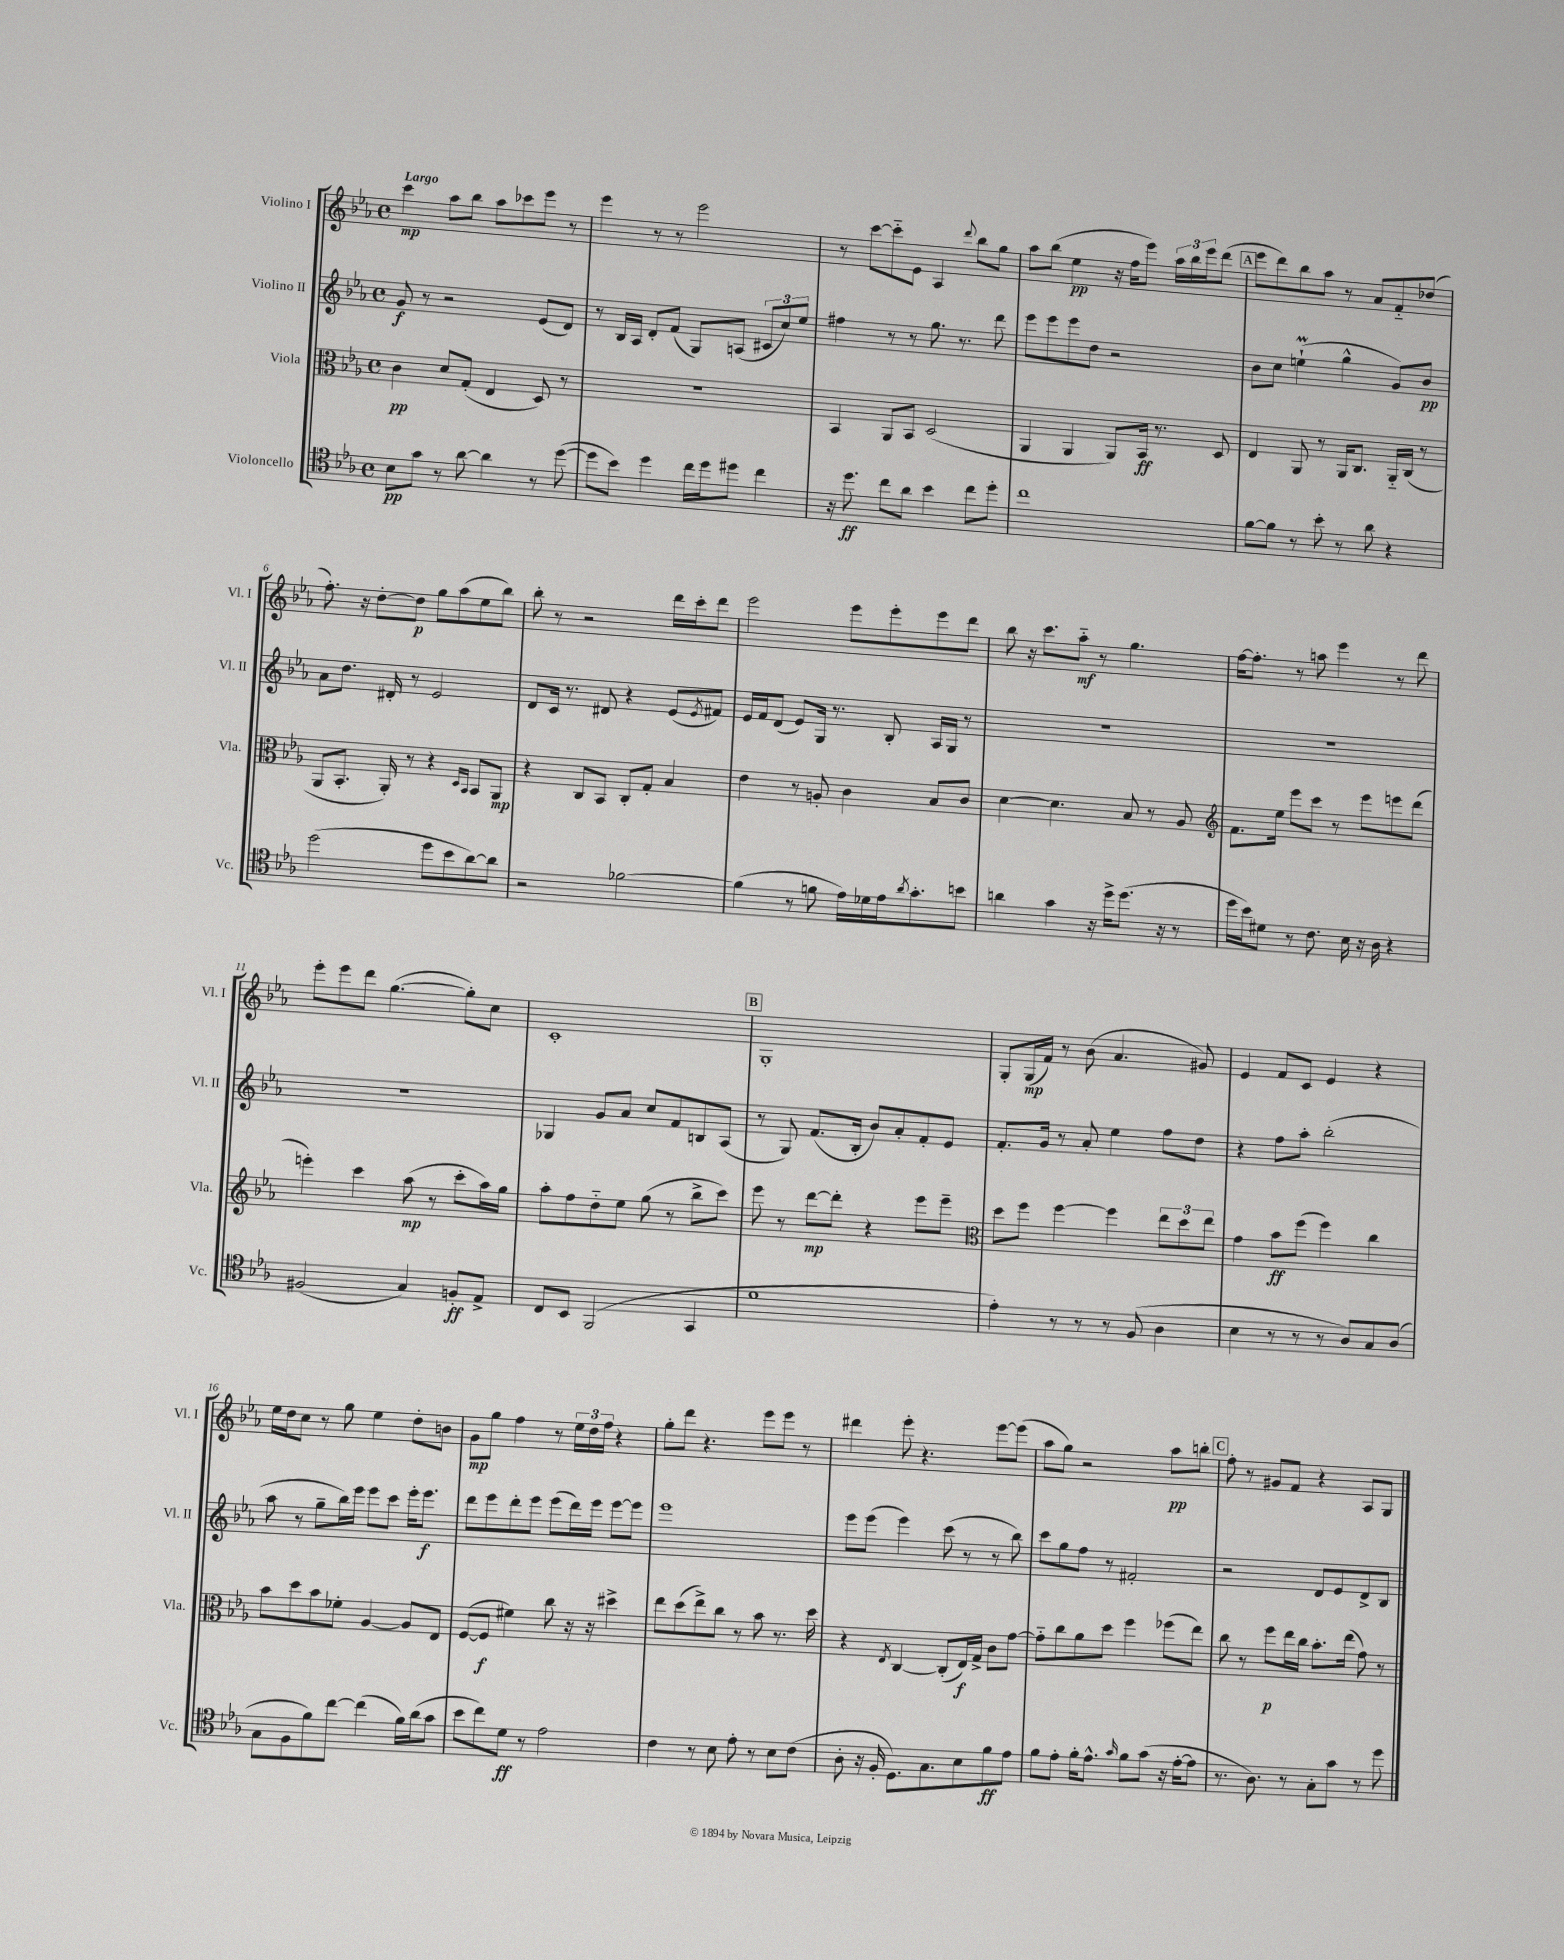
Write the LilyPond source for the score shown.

<<
\new StaffGroup <<
\new Staff = "s0" \with { instrumentName = "Violino I" shortInstrumentName = "Vl. I" } {
    \clef treble \key ees \major \defaultTimeSignature \time 4/4 \tempo "Largo"
    c'''4\mp aes''8 bes''8 aes''8 ces'''8 ees'''8 r8 |
    ees'''4 r8 r8 ees'''2 |
    r8 c'''8~ c'''8-_ ees'8 aes4 \appoggiatura { d'''8 } bes''8 g''8 |
    aes''8 bes''8( ees''4\pp r16 f''16 ees'''8) \tuplet 3/2 { aes''16 bes''16 ees'''16 } d'''8( |
    \mark \markup { \box "A" } ees'''8 d'''8) bes''8 aes''8 r8 aes'8 f'8-_ des''8( |
    f''8.-.) r16 d''8~-. d''8\p g''8 aes''8( ees''8 bes''8) |
    bes''8-. r8 r2 d'''16 c'''16-. d'''8 |
    ees'''2 ees'''8 ees'''8-. ees'''8 d'''8 |
    bes''8 r16 c'''8. aes''8-_\mf r8 g''4. |
    f''16~ f''8.-. r8 a''8 ees'''4 r8 d'''8 |
    ees'''8-. ees'''8 d'''8 g''4.~( g''8-.) c''8 |
    c'1-. |
    \mark \markup { \box "B" } g1-. |
    g8-. g16\mp( f'16) r8 bes'8( aes'4. gis'8) |
    ees'4 f'8 c'8 ees'4 r4 |
    ees''16 d''16 c''8 r8 g''8 ees''4 d''8-. b'8 |
    g'8\mp g''8 f''4 r8 \tuplet 3/2 { ees''16 d''16 f''16 } r4 |
    g''8-. d'''8 r4. ees'''8 ees'''8 r8 |
    dis'''4 ees'''8-. r4. ees'''8~ ees'''8( |
    aes''8 g''8) r2 aes''8\pp b''8-. |
    \mark \markup { \box "C" } f''8-. r8 gis'8 f'8 r4 aes8 g8 \bar "|." |
}
\new Staff = "s1" \with { instrumentName = "Violino II" shortInstrumentName = "Vl. II" } {
    \clef treble \key ees \major \defaultTimeSignature \time 4/4
    g'8\f r8 r2 ees'8( d'8) |
    r8 bes16 aes16 d'8-. f'8( g8) a8( \tuplet 3/2 { cis'8 c''8) ees''8 } |
    fis''4 r8 r8 g''8. r8. d'''8 |
    ees'''8 ees'''8 ees'''8 d''8 r2 |
    \mark \markup { \box "A" } bes'8 c''8 e''4-!\prall( g''4-^ g'8) bes'8\pp |
    aes'8 d''8. dis'16-. r8 ees'2 |
    d'8 c'16 r8. dis'8 r4 ees'8( \acciaccatura { ees'8 } fis'8) |
    ees'16 f'16 d'8( ees'8) g16 r8. bes8-. aes16 g16 r8 |
    R1 |
    R1 |
    R1 |
    ges4 g'8 aes'8 c''8 f'8 b8 aes8( |
    \mark \markup { \box "B" } r8 g8) f'8.( bes16-. bes'8) aes'8-. f'8-. ees'8 |
    f'8.-. g'16 r8 aes'8-. ees''4 f''8 d''8 |
    r4 f''8 aes''8-. bes''2-.( |
    aes''8 r8 g''8-- bes''16) ees'''16 ees'''8 c'''8 ees'''16-. ees'''8.\f |
    d'''8 ees'''8 d'''8-. ees'''8 ees'''8( d'''16) ees'''16 ees'''8~ ees'''8 |
    ees'''1 |
    ees'''8 ees'''8( ees'''4) c'''8( r8 r8 bes''8) |
    c'''8 g''8 f''8 r8 fis'2-. |
    \mark \markup { \box "C" } r2 d'8 ees'8 d'8-> bes8 \bar "|." |
}
\new Staff = "s2" \with { instrumentName = "Viola" shortInstrumentName = "Vla." } {
    \clef alto \key ees \major \defaultTimeSignature \time 4/4
    c'4\pp d'8 g8-.( ees4 d8) r8 |
    r1 |
    bes,4 aes,8 bes,8 d2( |
    aes,4 aes,4 aes,8) bes,16\ff r8. d8 |
    \mark \markup { \box "A" } ees4 aes,8 r8 aes,16 c8. aes,16-_ c16( r8 |
    aes,8 bes,8.-. aes,16-.) r8 r4 \grace { d16 bes,16 } bes,8 aes,8\mp |
    r4 c8 bes,8 c8-. g8-. bes4 |
    ees'4 r8 a8-. c'4 bes8 c'8 |
    d'4~ d'4. bes8 r8 aes8 |
    \clef treble f'8. ees''16 ees'''8 c'''8 r8 ees'''8 e'''8 d'''8( |
    e'''4-.) c'''4 aes''8\mp( r8 c'''8-. aes''16) g''16 |
    aes''8-. f''8 d''8-_ ees''8 g''8( r8 bes''8-> c'''8) |
    \mark \markup { \box "B" } ees'''8 r8 d'''8~\mp d'''8-. r4 ees'''8 ees'''8-- |
    \clef alto d''8 f''8 f''4~ f''4 \tuplet 3/2 { ees''8 d''8 ees''8 } |
    g'4 bes'8\ff f''8( f''4) c''4 |
    bes'8 d''8 bes'8 fes'8-. aes4~ aes8 ees8 |
    f8~( f8\f fis'4) c''8 r16 r16 dis''4-> |
    ees''8 d''8( ees''8->) c''8 r8 bes'8 r8. d''16 |
    r4 \acciaccatura { ees8 } c4~ c8-.( ees16\f) g16-> c'8 g'8~ |
    g'8-_ c''8 aes'8 d''8 f''4 fes''8( ees''8) |
    \mark \markup { \box "C" } c''8 r8 f''8\p ees''16 c''16 bes'8.-. ees''16( g'8) r8 \bar "|." |
}
\new Staff = "s3" \with { instrumentName = "Violoncello" shortInstrumentName = "Vc." } {
    \clef tenor \key ees \major \defaultTimeSignature \time 4/4
    bes8\pp g'8 r8 aes'8~ aes'4 r8 d''8~( |
    d''8 bes'8) d''4 c''16 d''16 dis''8 c''4 |
    r16 d''8.\ff c''8 aes'8 bes'4 c''8 d''8-. |
    c''1 |
    \mark \markup { \box "A" } f'8~ f'8 r8 bes'8-. r8 aes'8 r4 |
    d''2( d''8 bes'8 aes'8~) aes'8 |
    r2 fes'2~ |
    fes'4( r8 f'8 ees'16) des'16 ees'16 \acciaccatura { aes'8 } g'8.-. b'8 |
    a'4 g'4 r16 d''16-> d''8.( r16 r8 |
    d''16 bes'16) dis'8 r8 c'8. bes16 r16 aes16 r4 |
    fis2( g4) f8-.\ff ees8-> |
    c8 bes,8 f,2( g,4 |
    \mark \markup { \box "B" } d'1 |
    ees'4-.) r8 r8 r8 f8( aes4 |
    bes4 r8 r8 r8 aes8) g8 aes8( |
    g8 f8 f'8) c''8~ c''4( f'16) aes'16( g'8 |
    bes'8 c''8) d'8\ff r8 ees'2 |
    c'4 r8 bes8 ees'8-. r8 bes8 c'8( |
    aes8-. r16 f16-. d8.) g8. bes8 f'8\ff ees'8 |
    f'8 ees'8-. f'16-. ees'8.-^ \grace { g'16 } f'8 g'8( r16 ees'16~-. ees'8 |
    \mark \markup { \box "C" } r8. aes8.) r8 g8-. g'8 r8 d''8 \bar "|." |
}
>>
>>
